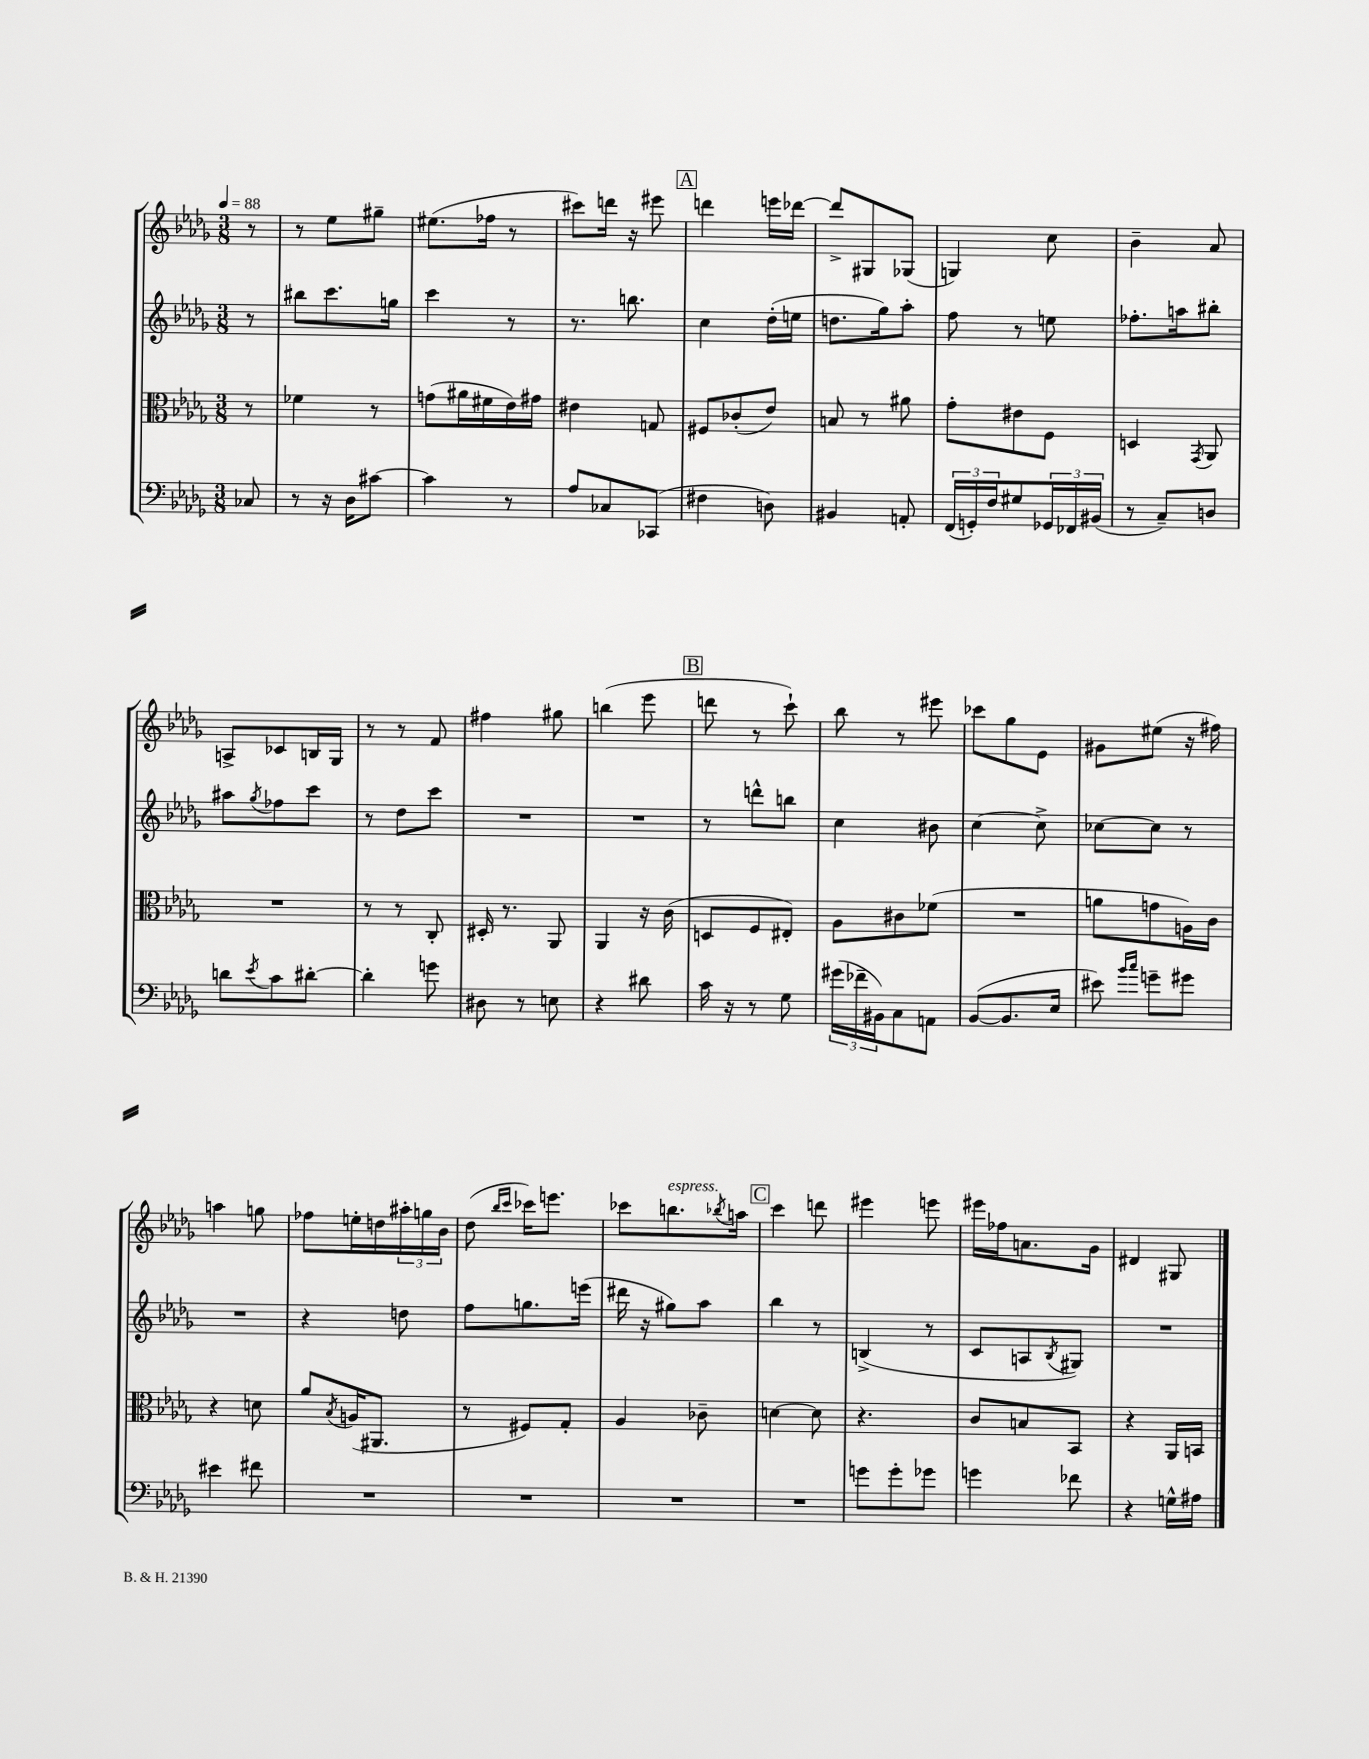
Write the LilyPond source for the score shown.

<<
\new StaffGroup <<
\new Staff = "s0" {
    \clef treble \key des \major \numericTimeSignature \time 3/8 \partial 8 \tempo 4 = 88
    r8 |
    r8 ees''8 gis''8-- |
    eis''8.( fes''16 r8 |
    cis'''8) d'''16 r16 eis'''8 |
    \mark \markup { \box "A" } d'''4 e'''16 des'''16~ |
    des'''8-> gis8 ges8( |
    g4) c''8 |
    bes'4-- aes'8 |
    a8-> ces'8 b16 ges16 |
    r8 r8 f'8 |
    fis''4 gis''8 |
    b''4( ees'''8 |
    \mark \markup { \box "B" } d'''8 r8 c'''8-!) |
    bes''8 r8 eis'''8 |
    ces'''8 ges''8 ees'8 |
    gis'8 eis''8( r16 fis''16) |
    a''4 g''8 |
    fes''8 e''16-. d''16 \tuplet 3/2 { ais''16-. g''16 bes'16 } |
    des''8( \grace { bes''16 c'''16 } ces'''16) e'''8. |
    ces'''8 b''8.^\markup { \italic "espress." } \acciaccatura { bes''8 } a''16 |
    \mark \markup { \box "C" } c'''4 d'''8 |
    eis'''4 e'''8 |
    eis'''16 fes''16 a'8. ges'16 |
    dis'4 gis8 \bar "|." |
}
\new Staff = "s1" {
    \clef treble \key des \major \numericTimeSignature \time 3/8 \partial 8
    r8 |
    bis''8 c'''8. g''16 |
    c'''4 r8 |
    r8. b''8. |
    \mark \markup { \box "A" } c''4 des''16-.( e''16 |
    d''8. ges''16) aes''8-. |
    f''8 r8 e''8 |
    fes''8.-. a''16 bis''8-. |
    ais''8 \acciaccatura { ges''8 } fes''8 c'''8 |
    r8 des''8 c'''8 |
    R4. |
    R4. |
    \mark \markup { \box "B" } r8 d'''8-^ b''8 |
    c''4 bis'8 |
    c''4~ c''8-> |
    ces''8~ ces''8 r8 |
    R4. |
    r4 d''8 |
    f''8 g''8. e'''16( |
    dis'''16 r16 gis''8) aes''8 |
    \mark \markup { \box "C" } bes''4 r8 |
    b4->( r8 |
    c'8 a8 \acciaccatura { bes8 } gis8) |
    R4. \bar "|." |
}
\new Staff = "s2" {
    \clef alto \key des \major \numericTimeSignature \time 3/8 \partial 8
    r8 |
    fes'4 r8 |
    g'8( ais'16 fis'16 ees'16) gis'16 |
    eis'4 g8 |
    \mark \markup { \box "A" } fis8 ces'8-.( ees'8) |
    b8 r8 ais'8 |
    ges'8-. eis'8 f8 |
    d4 \acciaccatura { ges,8 } aes,8 |
    R4. |
    r8 r8 c8-. |
    dis16-. r8. aes,8 |
    aes,4 r16 c'16( |
    \mark \markup { \box "B" } d8 f8 eis8-.) |
    aes8 cis'8 fes'8( |
    R4. |
    a'8 g'8 a16) c'16 |
    r4 d'8 |
    aes'8 \acciaccatura { bes8 } a16( ais,8. |
    r8 fis8) ges8-. |
    aes4 ces'8-- |
    \mark \markup { \box "C" } d'4~ d'8 |
    r4. |
    c'8 b8 bes,8 |
    r4 aes,16 b,16 \bar "|." |
}
\new Staff = "s3" {
    \clef bass \key des \major \numericTimeSignature \time 3/8 \partial 8
    ces8 |
    r8 r16 des16 cis'8~ |
    cis'4 r8 |
    aes8 ces8 ces,8( |
    \mark \markup { \box "A" } fis4 d8) |
    bis,4 a,8-. |
    \tuplet 3/2 { f,16( g,16-.) f16 } gis8 \tuplet 3/2 { ges,16 fes,16 bis,16( } |
    r8 c8--) d8 |
    d'8 \acciaccatura { ees'8 } c'8 dis'8~-. |
    dis'4-. g'8 |
    dis8 r8 e8 |
    r4 dis'8 |
    \mark \markup { \box "B" } c'16 r16 r8 ges8 |
    \tuplet 3/2 { gis'16( fes'16-- bis,16) } c8 a,8 |
    bes,8~( bes,8. ees16 |
    eis'8) \grace { bes'16 c''16 } g'8-- gis'8 |
    eis'4 fis'8 |
    R4. |
    R4. |
    R4. |
    \mark \markup { \box "C" } R4. |
    g'8 g'8-. ges'8 |
    g'4 fes'8 |
    r4 g16-^ ais16 \bar "|." |
}
>>
>>
\layout { \context { \Score \remove "Bar_number_engraver" } }
